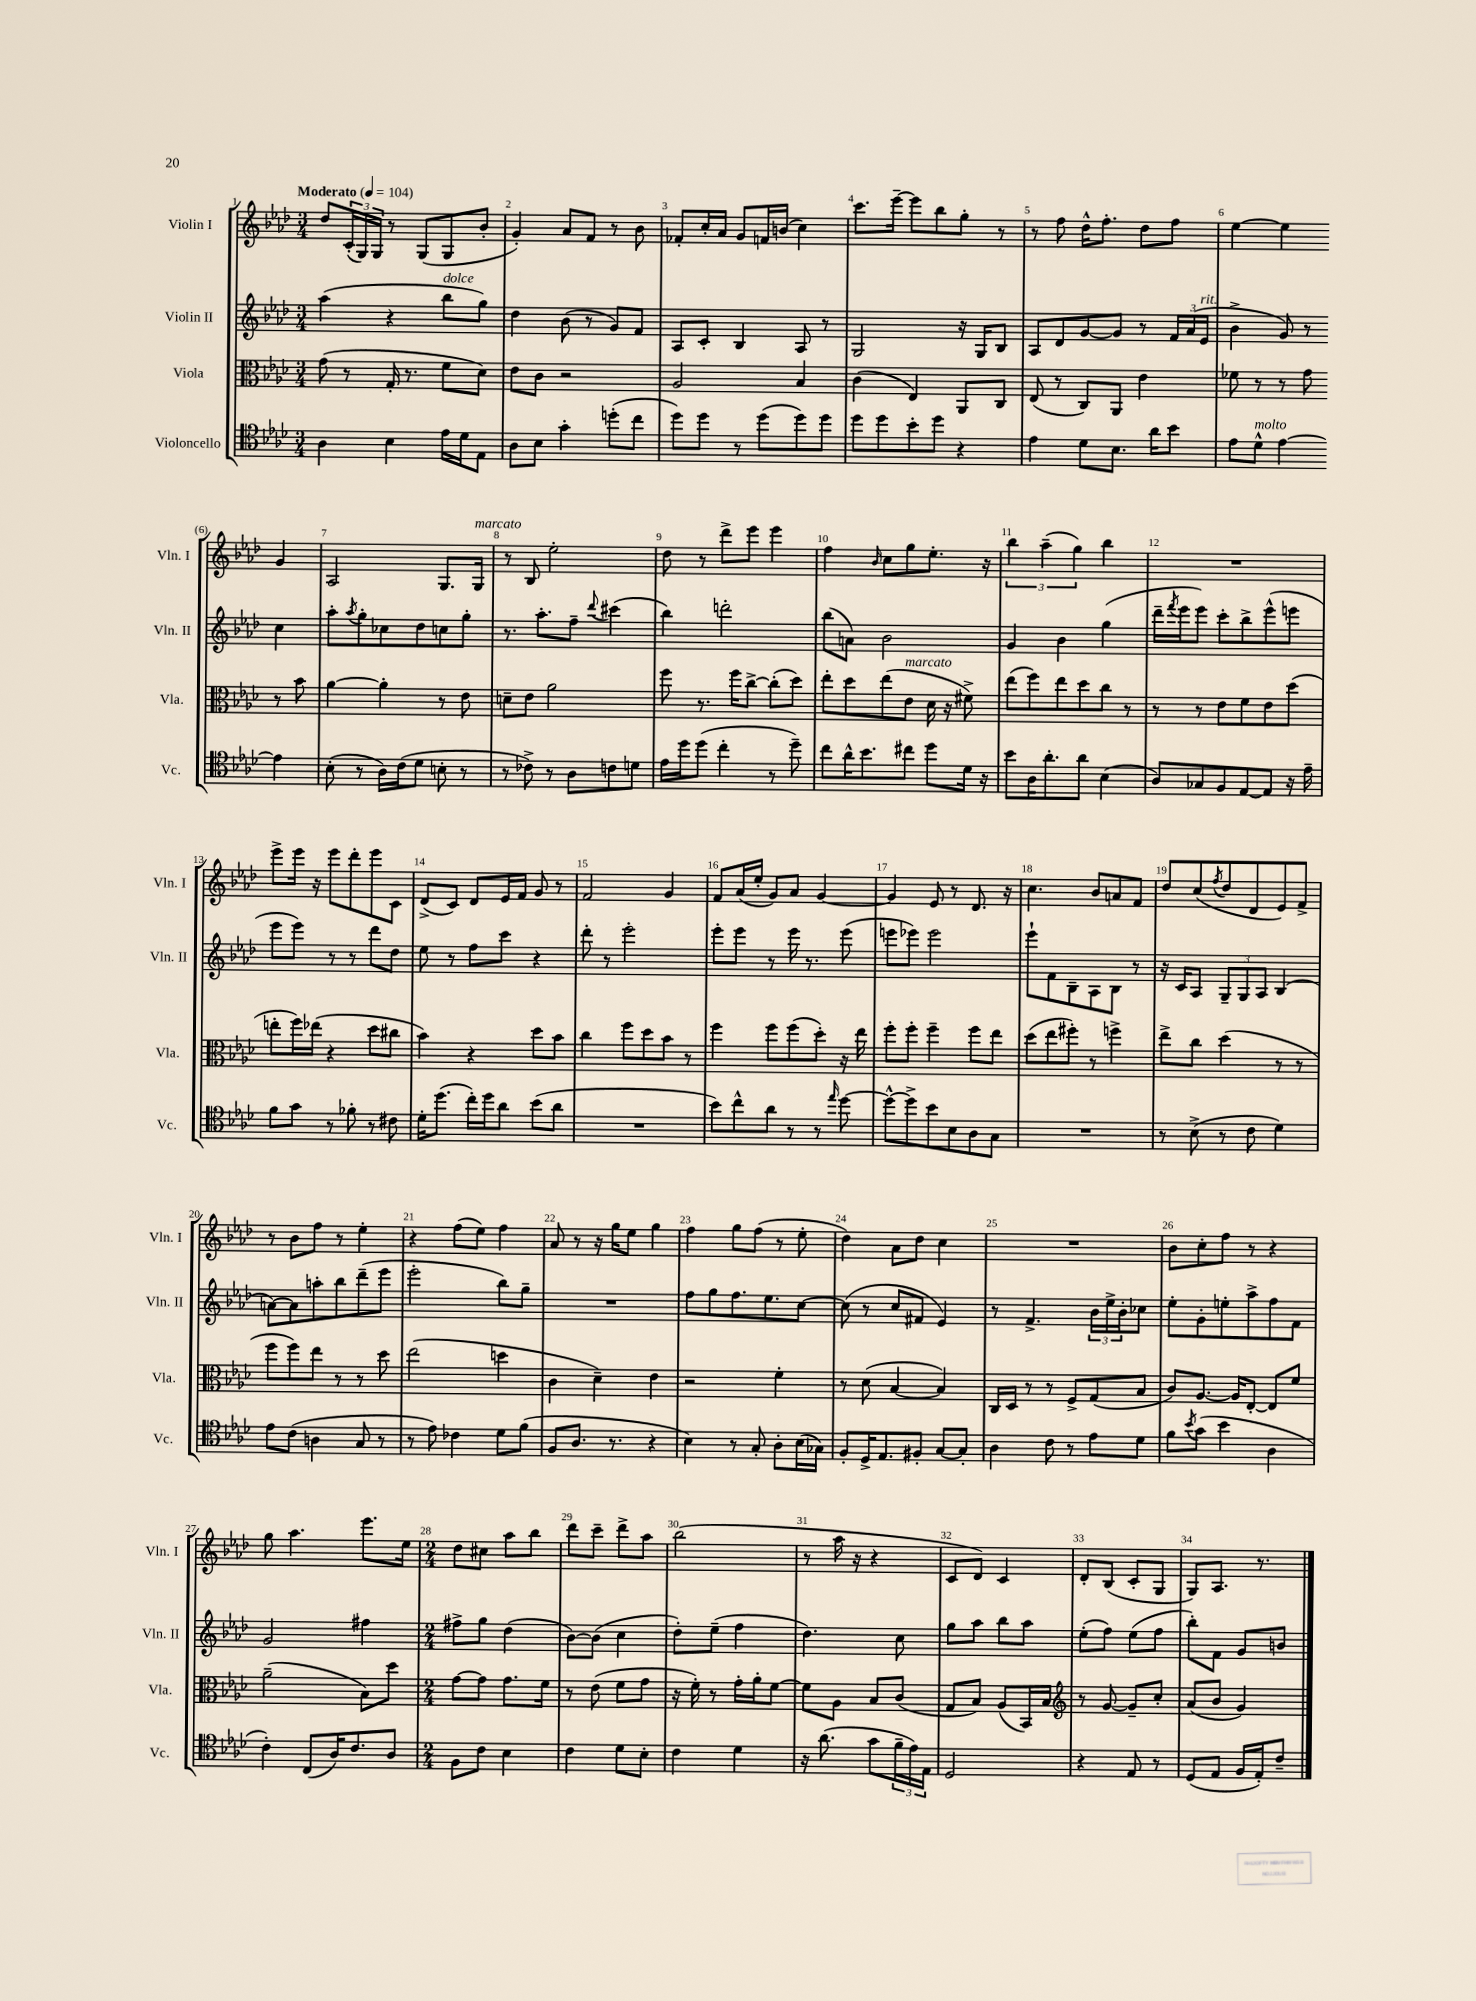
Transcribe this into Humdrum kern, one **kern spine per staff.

**kern	**kern	**kern	**kern
*staff4	*staff3	*staff2	*staff1
*clefC4	*clefC3	*clefG2	*clefG2
*k[b-e-a-d-]	*k[b-e-a-d-]	*k[b-e-a-d-]	*k[b-e-a-d-]
*M3/4	*M3/4	*M3/4	*M3/4
*MM104	*MM104	*MM104	*MM104
4A-	(8g	(4aa-	8dd-
.	8r	.	(24c'
.	.	.	24G)
.	.	.	24G
4B-	16G'	4r	8r
.	8.r	.	.
.	.	.	(8G
16e-	8f	8bb-	8G
16d-	.	.	.
8E-	8d-)	8gg)	8b-'
=	=	=	=
8A-	8e-	4dd-	4g')
8B-	8c	.	.
4g'	2r	(8b-	8a-
.	.	8r	8f
(8dd'	.	8g)	8r
8cc	.	8f	8b-
=	=	=	=
8dd-)	2A-	8A-	8f-'
8dd-	.	8c'	16cc'
.	.	.	16a-
8r	.	4B-	8g
(8dd-	.	.	16f
.	.	.	(16b
8dd-)	4B-	8A-	4cc)
8dd-	.	8r	.
=	=	=	=
8dd-	(4c	2G	8.ccc
8dd-	.	.	.
.	.	.	[16eee-~
8b-'	4E-)	.	8eee-]
8dd-	.	.	8bb-
4r	8AA-	16r	8gg'
.	.	16G	.
.	8C	8B-	8r
=	=	=	=
4e-	(8E-	8A-	8r
.	8r	8d-	8ff
8d-	8C)	[8g	16dd-^^
.	.	.	8.ff'
8.B-	8AA-	8g]	.
.	4e-	8r	8dd-
16a-	.	.	.
8b-	.	24f	8ff
.	.	(24a-	.
.	.	24e-	.
=	=	=	=
8e-	8f-	4b-^	[4ee-
8d-^^	8r	.	.
[4e-	8r	8g)	4ee-]
.	8g	8r	.
4e-]	8r	4cc	4g
.	8b-	.	.
=	=	=	=
(8B-'	[4a-	8aa-'	2A-
.	.	8qaa-	.
8r	.	8gg'	.
16A-)	4a-']	8cc-	.
(16c	.	.	.
8d-	.	8dd-	.
8B'	8r	8cc	8.G
8r	8e-	8gg'	.
.	.	.	16G
=	=	=	=
8r	8d~	8.r	8r
8c-^)	8e-	.	8B-
.	.	8.aa-'	.
8r	2a-	.	2ee-'
8A-	.	8ff~	.
.	.	8qqddd-	.
8c	.	(4ccc#	.
8d	.	.	.
=	=	=	=
16e-	8ff	4bb-)	8dd-
16dd-	.	.	.
(8dd-	8.r	.	8r
4cc'	.	2ddd'	8ddd-^
.	16ff	.	.
.	[8cc^	.	8eee-
8r	(8cc']	.	4eee-
8dd-~)	8dd-)	.	.
=	=	=	=
8cc	8ee-'	(8bb-	4ff
16a-^^	8dd-	8a)	.
8.b-	.	.	.
.	.	.	16qqb-
.	(8ee-	2b-	8cc
8cc#	8e-	.	8gg
8dd-	16d-	.	8.ee-'
.	16r	.	.
16d-	8f#^)	.	.
16r	.	.	16r
=	=	=	=
8b-	(8ee-	4g	6bb-
16A-	8ff)	.	.
.	.	.	(6aa-~
8.a-'	.	.	.
.	8ee-	4b-	.
.	.	.	6gg)
8a-	8dd-	.	.
(4B-	8cc	(4gg	4bb-
.	8r	.	.
=	=	=	=
8A-)	8r	16ddd-~	2.r
.	.	8qfff	.
.	.	16eee-	.
8G-	8r	8eee-)	.
8F	8e-	8ccc'	.
[8E-	8f	8bb-^	.
8E-]	8e-	(8eee-^^	.
16r	(8dd-	8eee	.
16e-~	.	.	.
=	=	=	=
8f	8ee'	8eee-	8eee-^
8g	16ff)	8eee-)	16eee-
.	(16ee-	.	16r
8r	4r	8r	8eee-
8f-'	.	8r	8ddd-'
8r	8dd-	8ddd-	8eee-
8c#	8cc#	8dd-	8c
=	=	=	=
16d-'	4b-)	8ee-	(8d-^
(8.dd-	.	.	.
.	.	8r	8c)
16cc')	4r	8ff	8d-
16dd-	.	.	.
8a-	.	8ccc	16e-
.	.	.	16f
(8b-	8dd-	4r	8g
8a-	8b-	.	8r
=	=	=	=
2.r	4cc	8ddd-'	2f
.	.	8r	.
.	8ff	2eee-'	.
.	8dd-	.	.
.	8b-	.	4g
.	8r	.	.
=	=	=	=
8b-)	4ff	8eee-'	8f
8cc^^	.	8eee-	(16a-
.	.	.	16ee-'
8a-	8ff	8r	8g)
8r	(8ff	16eee-	8a-
.	.	8.r	.
8r	8dd-')	.	[4g
16qqee-	.	.	.
[8dd-	16r	(8eee-	.
.	16ee-	.	.
=	=	=	=
8dd-^^_	8ff'	8eee	4g]
8dd-^]	8ff'	8eee-)	.
8b-	4ff~	2eee-	8e-
8B-	.	.	8r
8A-	8ff	.	8.d-
8G	8ee-	.	.
.	.	.	16r
=	=	=	=
2.r	(8dd-	8eee-`	4.cc
.	8ee-	8f	.
.	8ff#')	8B-~	.
.	8r	8A-	8b-
.	4ff^	8B-	8a
.	.	8r	8f
=	=	=	=
8r	8ee-^	16r	8dd-
.	.	16c	.
(8B-^	8cc	8A-	(8cc
.	.	.	8qff
8r	(4dd-	12G~	8dd-
.	.	12G	.
8c	.	.	8d-
.	.	12A-	.
4d-)	8r	(4B-	8e-)
.	8r	.	8f^
=	=	=	=
8e-	8ff	[8a)	8r
(8c	8ff)	8a]	8b-
4A	8ee-	8aa'	8ff
.	8r	8bb-	8r
8G	8r	(8ddd-~	4ee-'
8r	8dd-	8eee-	.
=	=	=	=
8r	(2ee-	2eee-'	4r
8e-)	.	.	.
4c-	.	.	(8ff
.	.	.	8ee-)
8d-	4dd	8bb-)	4ff
(8f	.	8gg~	.
=	=	=	=
8F	4c	2.r	8a-
8.A-	.	.	8r
.	4d-~)	.	16r
8.r	.	.	16gg
.	.	.	8ee-
4r	4e-	.	4gg
=	=	=	=
4B-)	2r	8ff	4ff
.	.	8gg	.
8r	.	8.ff	8gg
8G'	.	.	(8ff
.	.	8.ee-	.
8A-'	4f'	.	8r
(16B-	.	[8cc	8ee-'
16G-)	.	.	.
=	=	=	=
8F'	8r	(8cc]	4dd-)
16D-^	(8d-	8r	.
8.E-	.	.	.
.	[4B-	8cc	8a-
8F#'	.	8f#	8dd-
[8G	4B-])	4e-)	4cc
8G']	.	.	.
=	=	=	=
4A-	16C	8r	2.r
.	16D-	.	.
.	8r	4.f^	.
8c	8r	.	.
8r	8F^	.	.
8e-	(8G	24b-	.
.	.	24ee-^	.
.	.	24b-'	.
8d-	8B-	8cc-	.
=	=	=	=
8f	8c)	8ee-'	8b-
8qb-	.	.	.
(8g	[8.A-	8g'	8cc'
4b-	.	8ee'	8ff
.	16A-]	.	.
.	[8E-'	8aa-^	8r
4A-	8E-]	8ff	4r
.	8f	8f	.
=	=	=	=
4c')	(2a-~	2g	8gg
.	.	.	4.aa-
(8C	.	.	.
16A-)	.	.	.
8.c	.	.	.
.	8B-)	4ff#	8.eee-
8A-	8dd-	.	.
.	.	.	16ee-
=	=	=	=
*M2/4	*M2/4	*M2/4	*M2/4
8F	[8g	8ff#^	8dd-
8c	8g]	8gg	8cc#
4B-	8.g	(4dd-	8aa-
.	.	.	8bb-
.	16f	.	.
=	=	=	=
4c	8r	[8b-)	8ddd-
.	(8e-	(8b-]	8ccc~
8d-	8f	4cc	8ddd-^
8B-'	8g	.	8aa-
=	=	=	=
4c	16r	8dd-')	(2bb-
.	16f')	.	.
.	8r	(8ee-~	.
4d-	16g'	4ff	.
.	16a-'	.	.
.	[8f	.	.
=	=	=	=
16r	8f]	4.dd-)	8r
(8.a-	.	.	.
.	8A-	.	16aa-
.	.	.	16r
8g	8B-	.	4r
24f~	(8c	8cc	.
24e-)	.	.	.
24E-	.	.	.
=	=	=	=
2D-	8G	8gg	8c
.	8B-)	8aa-	8d-)
.	(8A-	8bb-	4c
.	16BB-)	8aa-	.
.	16B-	.	.
=	=	=	=
*	*clefG2	*	*
4r	8r	(8ee-'	8d-'
.	[8g	8ff)	(8B-
8E-	8g~]	(8ee-	8c'
8r	8cc'	8ff	8G
=	=	=	=
(8D-	(8a-	8bb-')	8G)
8E-	8b-	8f	8.A-
16F	4g)	8g	.
16E-')	.	.	8.r
8c~	.	8b	.
==	==	==	==
*-	*-	*-	*-
